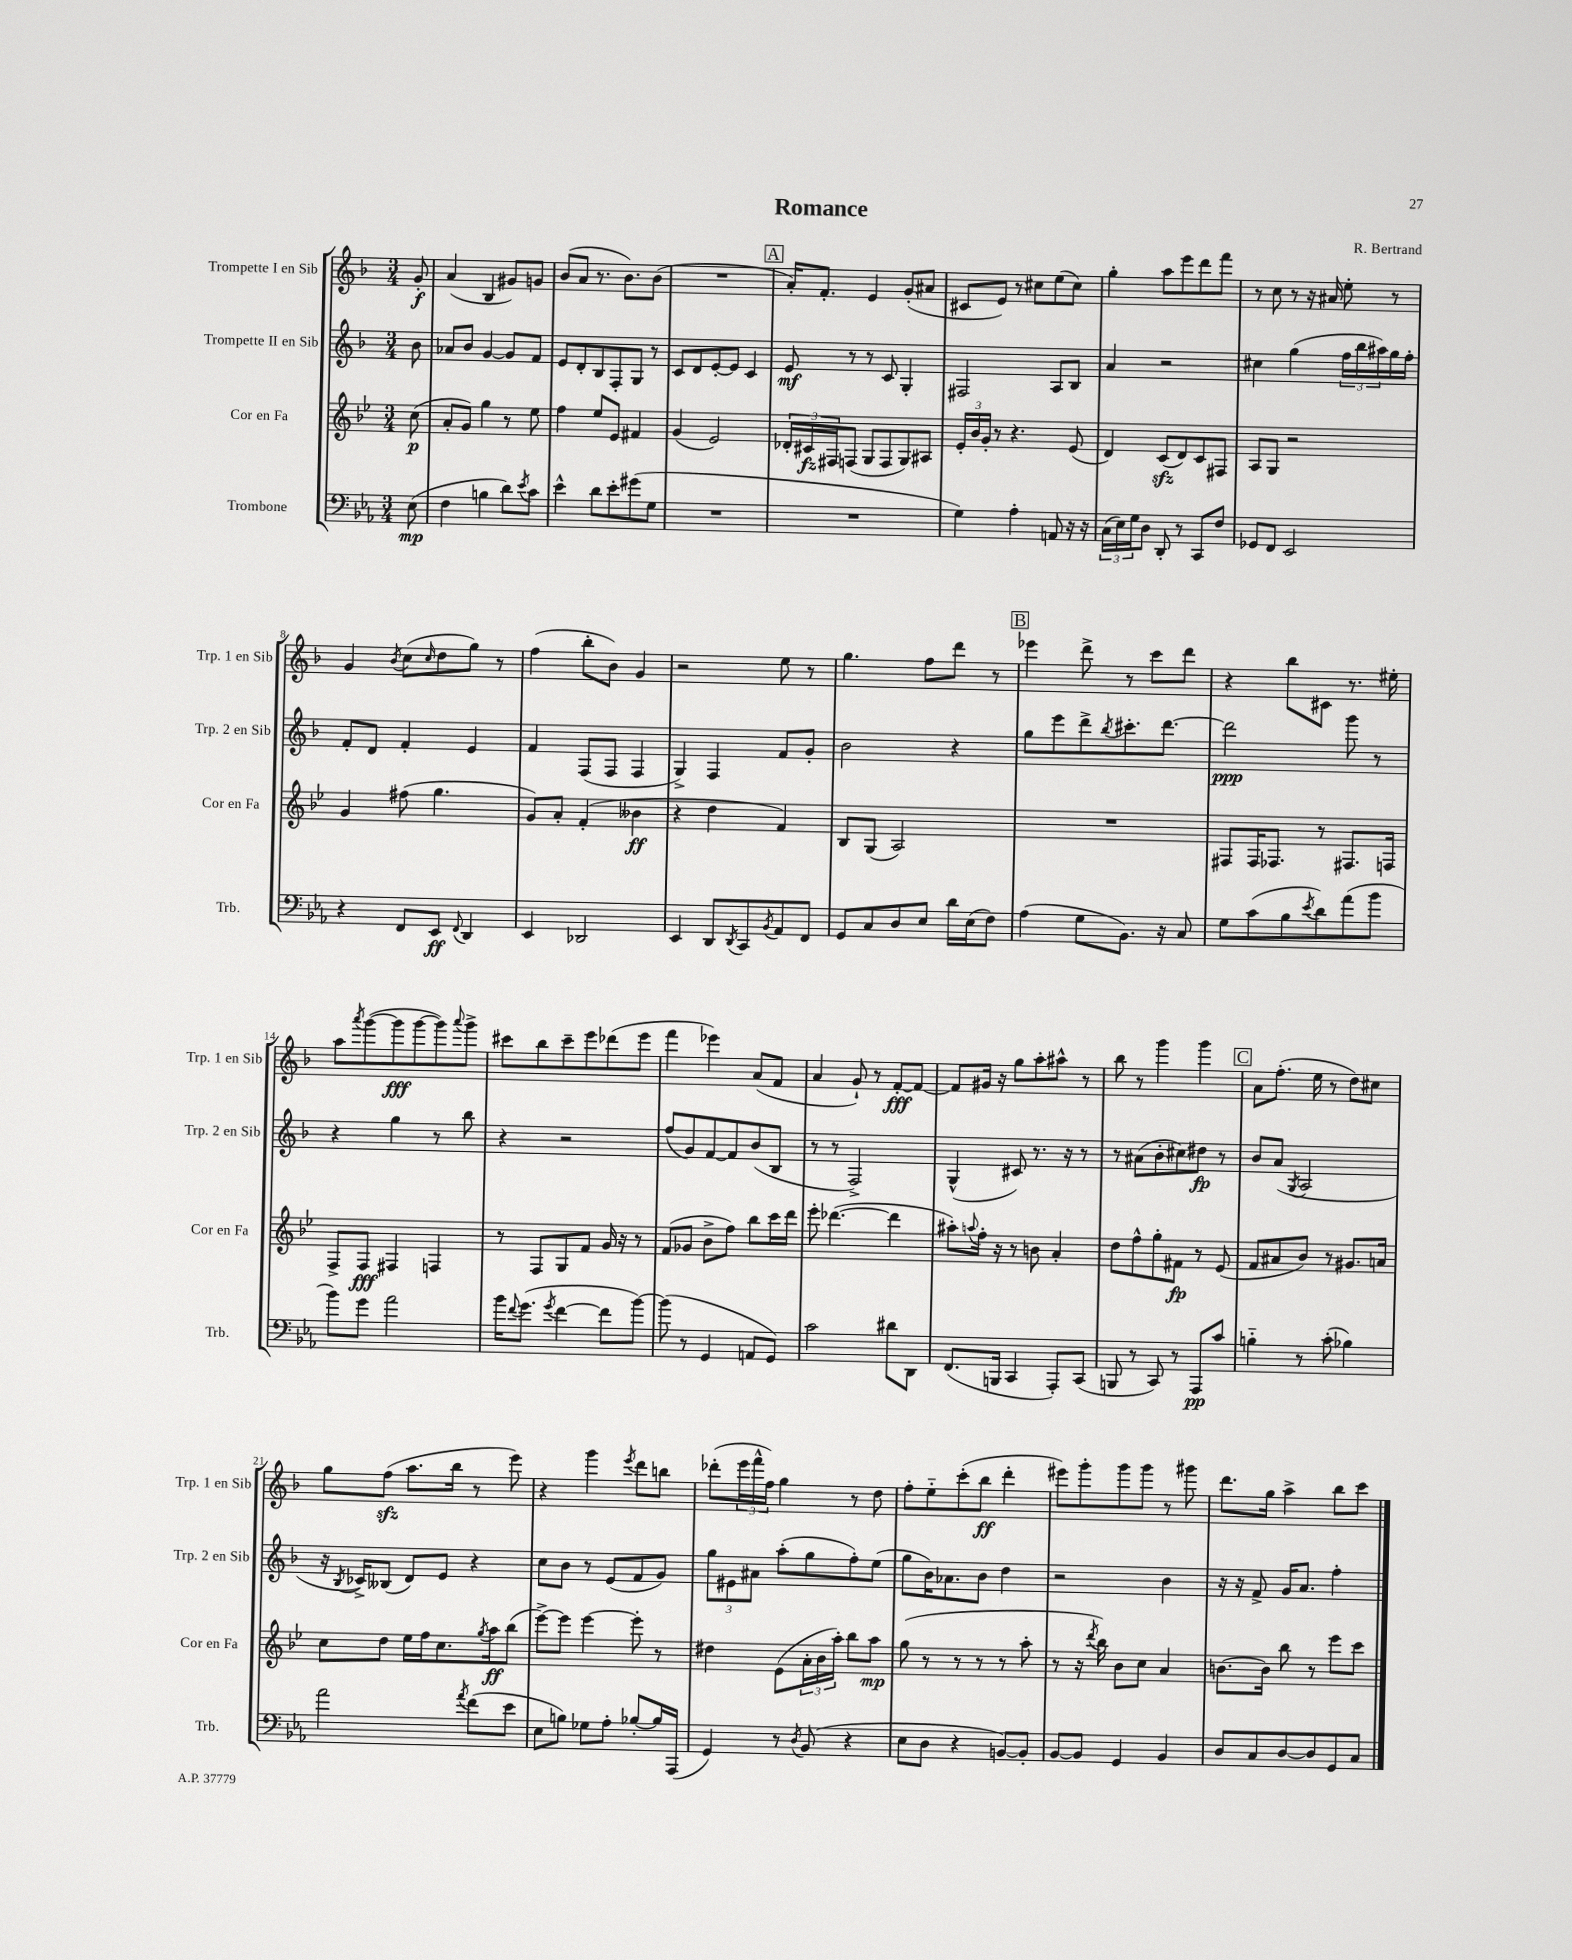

**kern	**dynam	**kern	**dynam	**kern	**dynam	**kern	**dynam
*part4	*part4	*part3	*part3	*part2	*part2	*part1	*part1
*staff4	*staff4	*staff3	*staff3	*staff2	*staff2	*staff1	*staff1
*I"Trombone	*	*I"Cor en Fa	*	*I"Trompette II en Sib	*	*I"Trompette I en Sib	*
*I'Trb.	*	*I'Cor en Fa	*	*I'Trp. 2 en Sib	*	*I'Trp. 1 en Sib	*
*clefF4	*	*clefG2	*	*clefG2	*	*clefG2	*
*k[b-e-a-]	*	*k[b-e-]	*	*k[b-]	*	*k[b-]	*
*M3/4	*	*M3/4	*	*M3/4	*	*M3/4	*
=	=	=	=	=	=	=	=
(8E-\	mp	(8cc\	p	8b-\	.	8g'/	f
=1	=1	=1	=1	=1	=1	=1	=1
4F\	.	8a'/L	.	8a-X/L	.	(4a/	.
.	.	8g/J)	.	8b-/J	.	.	.
4Bn\	.	4gg\	.	[4g/	.	4B-/	.
8d\L)	.	8r	.	8g/L]	.	8g#X/L)	.
8qe-/	.	.	.	.	.	.	.
8c\J	.	8ee-\	.	8f/J	.	8gn/J	.
=2	=2	=2	=2	=2	=2	=2	=2
4e-^^\	.	4ff\	.	8e/L	.	(8b-/L	.
.	.	.	.	8d'/	.	8a/J	.
8d\L	.	8ee-/L	.	8B-/	.	8.r	.
8e-'\	.	8e-/J	.	8F'/	.	.	.
.	.	.	.	.	.	8.b-\L)	.
(8g#X\	.	4f#X/	.	8G/J	.	.	.
8G\J	.	.	.	8r	.	(8b-\J	.
=3	=3	=3	=3	=3	=3	=3	=3
2.r	.	(4g/	.	8c/L	.	2.r	.
.	.	.	.	8d/	.	.	.
.	.	2e-/)	.	[8e'/	.	.	.
.	.	.	.	8e/J]	.	.	.
.	.	.	.	4c/	.	.	.
!!LO:REH:place=s1:t=A
=4	=4	=4	=4	=4	=4	=4	=4
2.r	.	24d-X'/LL	.	8e/	mf	16a'/KL)	.
.	.	24c#X/	fz	.	.	.	.
.	.	.	.	.	.	8.f'/J	.
.	.	24F#X/J	.	.	.	.	.
.	.	(8Fn/J	.	8r	.	.	.
.	.	8G/L	.	8r	.	4e/	.
.	.	8F/	.	8c/	.	.	.
.	.	8G/)	.	4G'/	.	(8g'/L	.
.	.	8A#X/J	.	.	.	8a#X/J	.
=5	=5	=5	=5	=5	=5	=5	=5
4G\)	.	24e-'/LL	.	2F#X/	.	8c#X/L	.
.	.	24b-/	.	.	.	.	.
.	.	24g'/JJ	.	.	.	.	.
.	.	8r	.	.	.	8e/J)	.
4A-'\	.	4.r	.	.	.	8r	.
.	.	.	.	.	.	8cc#X\L	.
8AAn/	.	.	.	8A/L	.	(8ee\	.
16r	.	(8e-/	.	8B-/J	.	8cc#\J)	.
16r	.	.	.	.	.	.	.
=6	=6	=6	=6	=6	=6	=6	=6
(24C\LL	.	4d/)	.	4a/	.	4gg'\	.
24E-\)	.	.	.	.	.	.	.
24G\J	.	.	.	.	.	.	.
8D\J	.	.	.	.	.	.	.
8DD'/	.	(8czz/L	.	2r	.	8aa\L	.
8r	.	8d/)	.	.	.	8eee\	.
8CC/L	.	8c/	.	.	.	8ddd\	.
8F/J	.	8F#X/J	.	.	.	8fff\J	.
=7	=7	=7	=7	=7	=7	=7	=7
8GG-X/L	.	8A/L	.	4cc#X\	.	8r	.
8FF/J	.	8G/J	.	.	.	8cc\	.
2EE-/	.	2r	.	(4gg\	.	8r	.
.	.	.	.	.	.	16r	.
.	.	.	.	.	.	16a#X/	.
.	.	.	.	24ff\LL	.	8ee'\	.
.	.	.	.	24bb-\	.	.	.
.	.	.	.	24aa#X\)	.	.	.
.	.	.	.	16gg\	.	8r	.
.	.	.	.	16ff'\JJ	.	.	.
!!LO:LB:g=z
=8	=8	=8	=8	=8	=8	=8	=8
4r	.	4g/	.	8f'/L	.	4g/	.
.	.	.	.	8d/J	.	.	.
.	.	.	.	.	.	8qb-/	.
8FF/L	.	(8ff#X\	.	4f'/	.	(8cc\L	.
.	.	.	.	.	.	16qqcc/	.
8EE-/J	ff	4.gg\	.	.	.	8dd\	.
8qqFF/	.	.	.	.	.	.	.
4DD/	.	.	.	4e/	.	8gg\J)	.
.	.	.	.	.	.	8r	.
=9	=9	=9	=9	=9	=9	=9	=9
4EE-/	.	8g/L)	.	4f/	.	(4ff\	.
.	.	8a'/J	.	.	.	.	.
2DD-X/	.	(4f'/	.	(8F/L	.	8bb-'\L	.
.	.	.	.	8F/J	.	8b-\J)	.
.	.	4b--X\	ff	4F/	.	4g/	.
=10	=10	=10	=10	=10	=10	=10	=10
4EE-/	.	4r	.	4G^/)	.	2r	.
8DD/L	.	4dd\	.	4F/	.	.	.
8qDD/	.	.	.	.	.	.	.
8CC/	.	.	.	.	.	.	.
8qBB-/	.	.	.	.	.	.	.
8AA-/	.	4f/)	.	8f/L	.	8ee\	.
8FF/J	.	.	.	8g'/J	.	8r	.
=11	=11	=11	=11	=11	=11	=11	=11
8GG/L	.	8B-/L	.	2b-\	.	4.gg\	.
8C/	.	(8G/J	.	.	.	.	.
8D/	.	2A/)	.	.	.	.	.
8E-/J	.	.	.	.	.	8ff\L	.
16d\LL	.	.	.	4r	.	8ddd\J	.
(16E-\J	.	.	.	.	.	.	.
8F\J)	.	.	.	.	.	8r	.
!!LO:REH:place=s1:t=B
=12	=12	=12	=12	=12	=12	=12	=12
(4A-\	.	2.r	.	8gg\L	.	4eee-X\	.
.	.	.	.	8eee\	.	.	.
8G\L	.	.	.	8ddd^\	.	8ddd^\	.
.	.	.	.	8qbb-/	.	.	.
8.BB-\J)	.	.	.	8.ccc#X'\	.	8r	.
.	.	.	.	.	.	8ccc\L	.
16r	.	.	.	[8.ddd\J	.	.	.
8C/	.	.	.	.	.	8ddd\J	.
=13	=13	=13	=13	=13	=13	=13	=13
8G\L	.	8F#X/L	.	2ddd\]	ppp	4r	.
(8c\	.	16F#/K	.	.	.	.	.
.	.	8.F-X/J	.	.	.	.	.
8B-\	.	.	.	.	.	8bb-\L	.
8qe-/	.	.	.	.	.	.	.
8d\)	.	8r	.	.	.	8c#X\J	.
(8a-\	.	8.F#X/L	.	8ggg\	.	8.r	.
8b-\J	.	.	.	8r	.	.	.
.	.	16Fn/Jk	.	.	.	16ee#X'\	.
!!LO:LB:g=z
=14	=14	=14	=14	=14	=14	=14	=14
8b-\L)	.	8F^/L	.	4r	.	8aa\L	.
.	.	.	.	.	.	8qaaa/	.
8g\J	.	8F/J	fff	.	.	([8ggg\	.
2a-\	.	4F#X/	.	4gg\	.	8ggg\]	fff
.	.	.	.	.	.	[8ggg\	.
.	.	4Fn/	.	8r	.	8ggg\])	.
.	.	.	.	.	.	8qqaaa/	.
.	.	.	.	8bb-\	.	8ggg^\J	.
=15	=15	=15	=15	=15	=15	=15	=15
16b-\KL	.	8r	.	4r	.	8ccc#X\L	.
8qqf/	.	.	.	.	.	.	.
(8.g\J	.	.	.	.	.	.	.
.	.	8F/L	.	.	.	8bb-\	.
8qg/	.	.	.	.	.	.	.
[4f\	.	8G/	.	2r	.	8ccc#~\	.
.	.	8f/J	.	.	.	8eee\	.
8f\L]	.	16g/	.	.	.	(8ddd-X\	.
.	.	16r	.	.	.	.	.
[8b-\J)	.	8r	.	.	.	8eee\J	.
=16	=16	=16	=16	=16	=16	=16	=16
(8b-\]	.	(8f/L	.	(8ff/L	.	4fff\	.
8r	.	8g-X/J	.	8g/)	.	.	.
4GG/	.	8b-^\L	.	[8f/	.	4eee-X\)	.
.	.	8ff\J)	.	8f/]	.	.	.
8AAn/L	.	8bb-\L	.	(8b-/	.	(8a/L	.
8GG/J)	.	16ccc\L	.	8B-/J	.	8f/J	.
.	.	16ddd\JJ	.	.	.	.	.
=17	=17	=17	=17	=17	=17	=17	=17
2c\	.	8eee-'\	.	8r	.	4a/	.
.	.	([4.ddd-X\	.	8r	.	.	.
.	.	.	.	2F^/)	.	8g`/)	.
.	.	.	.	.	.	8r	.
8d#X\L	.	4ddd-\]	.	.	.	[8f'/L	fff
8DD\J	.	.	.	.	.	8f/J_	.
=18	=18	=18	=18	=18	=18	=18	=18
(8.FF/L	.	8aa#X'\L)	.	(4G^^/	.	8f/L]	.
.	.	8qqaan/	.	.	.	.	.
.	.	16ff'\Jk	.	.	.	16g#X/Jk	.
16BBBn/Jk	.	16r	.	.	.	16r	.
4CC/	.	8r	.	8c#X/)	.	8gg\L	.
.	.	8bn\	.	8.r	.	8aa'\	.
8AAA-'/L)	.	4a'/	.	.	.	8aa#X^^\J	.
.	.	.	.	16r	.	.	.
(8CC/J	.	.	.	8r	.	8r	.
=19	=19	=19	=19	=19	=19	=19	=19
8BBBn/	.	8dd\L	.	8r	.	8bb-\	.
8r	.	8ff^^\	.	(8a#X\L	.	8r	.
8CC/)	.	8gg'\	.	8b-'\	.	4ggg\	.
8r	.	8f#X\J	fp	8cc#X\)	.	.	.
8AAA-/L	pp	8r	.	8dd#X\J	fp	4ggg\	.
8c/J	.	(8e-/	.	8r	.	.	.
!!LO:REH:place=s1:t=C
=20	=20	=20	=20	=20	=20	=20	=20
4Bn\	.	8f/L	.	8b-/L	.	8a\L	.
.	.	8a#X/	.	(8a/J	.	(8.ff'\J	.
.	.	.	.	8qG/	.	.	.
8r	.	8b-/J)	.	2A/	.	.	.
.	.	.	.	.	.	16ee\	.
(8c'\	.	8r	.	.	.	8r	.
4B-X\)	.	8.g#X/L	.	.	.	8dd\L)	.
.	.	.	.	.	.	8cc#X\J	.
.	.	16an/Jk	.	.	.	.	.
!!LO:LB:g=z
=21	=21	=21	=21	=21	=21	=21	=21
2a-\	.	8cc\L	.	16r	.	8gg\L	.
.	.	.	.	8qB-/	.	.	.
.	.	.	.	16c-X^/KL)	.	.	.
.	.	8dd\J	.	(8B--X/J	.	(8ffzz\J	.
.	.	16ee-\LL	.	8d/L)	.	8.aa\L	.
.	.	16ff\J	.	.	.	.	.
.	.	8.cc\	.	8e/J	.	.	.
.	.	.	.	.	.	16bb-\Jk	.
8qa-/	.	.	.	.	.	.	.
(8f\L	.	.	.	4r	.	8r	.
.	.	8qgg/	.	.	.	.	.
.	.	16aa\k	ff	.	.	.	.
8e-\J	.	(8bb-\J	.	.	.	8eee\)	.
=22	=22	=22	=22	=22	=22	=22	=22
8E-\L	.	[8eee-^\L)	.	8cc\L	.	4r	.
8Bn\J)	.	8eee-\J]	.	8b-\J	.	.	.
8G-X\L	.	[4eee-\	.	8r	.	4ggg\	.
8A-'\J	.	.	.	(8e/L	.	.	.
.	.	.	.	.	.	8qeee/	.
[8B-X'/L	.	8eee-'\]	.	8f/	.	8ddd\L	.
16B-/L]	.	8r	.	8g/J)	.	8bbn\J	.
(16AAA-/JJ	.	.	.	.	.	.	.
=23	=23	=23	=23	=23	=23	=23	=23
4GG/)	.	4dd#X\	.	12gg\L	.	(8ddd-X'\L	.
.	.	.	.	12e#X\	.	.	.
.	.	.	.	.	.	24eee\L	.
.	.	.	.	12a#X\J	.	24fff^^\	.
.	.	.	.	.	.	24ff\JJ)	.
8r	.	(8e-\L	.	(8aa'\L	.	4gg\	.
8qD/	.	.	.	.	.	.	.
(8BB-/	.	24a'\L	.	8gg\	.	.	.
.	.	24b-\	.	.	.	.	.
.	.	24aa'\JJ)	.	.	.	.	.
4r	.	8bb-\L	.	8ff'\)	.	8r	.
.	.	8aa\J	mp	(8ee\J	.	8dd\	.
=24	=24	=24	=24	=24	=24	=24	=24
8E-\L	.	(8gg\	.	8gg\L	.	8ff'\L	.
8D\J	.	8r	.	16b-\K)	.	8ee\	.
.	.	.	.	8.a-X\	.	.	.
4r	.	8r	.	.	.	(8ccc'\	.
.	.	8r	.	8b-\J	.	8bb-\J	ff
[8BBn/L)	.	8r	.	4dd\	.	4ddd'\	.
8BB'/J]	.	8aa'\	.	.	.	.	.
=25	=25	=25	=25	=25	=25	=25	=25
[8BB-/L	.	8r	.	2r	.	8eee#X\L)	.
8BB-/J]	.	16r	.	.	.	8ggg'\	.
.	.	8qddd/	.	.	.	.	.
.	.	16bb-\)	.	.	.	.	.
4GG/	.	8b-\L	.	.	.	8ggg\	.
.	.	8cc\J	.	.	.	8ggg\J	.
4BB-/	.	4a/	.	4b-\	.	8r	.
.	.	.	.	.	.	8ggg#X\	.
=26	=26	=26	=26	=26	=26	=26	=26
8D/L	.	[8.bn\L	.	16r	.	8.ddd\L	.
.	.	.	.	16r	.	.	.
8C/	.	.	.	8f^/	.	.	.
.	.	16b\Jk]	.	.	.	16gg\Jk	.
[8D/	.	8bb-\	.	16g/KL	.	4aa^\	.
.	.	.	.	8.a/J	.	.	.
8D/]	.	8r	.	.	.	.	.
8GG/	.	8eee-\L	.	4ff'\	.	8bb-\L	.
8C/J	.	8ccc\J	.	.	.	8ccc\J	.
==	==	==	==	==	==	==	==
*-	*-	*-	*-	*-	*-	*-	*-
